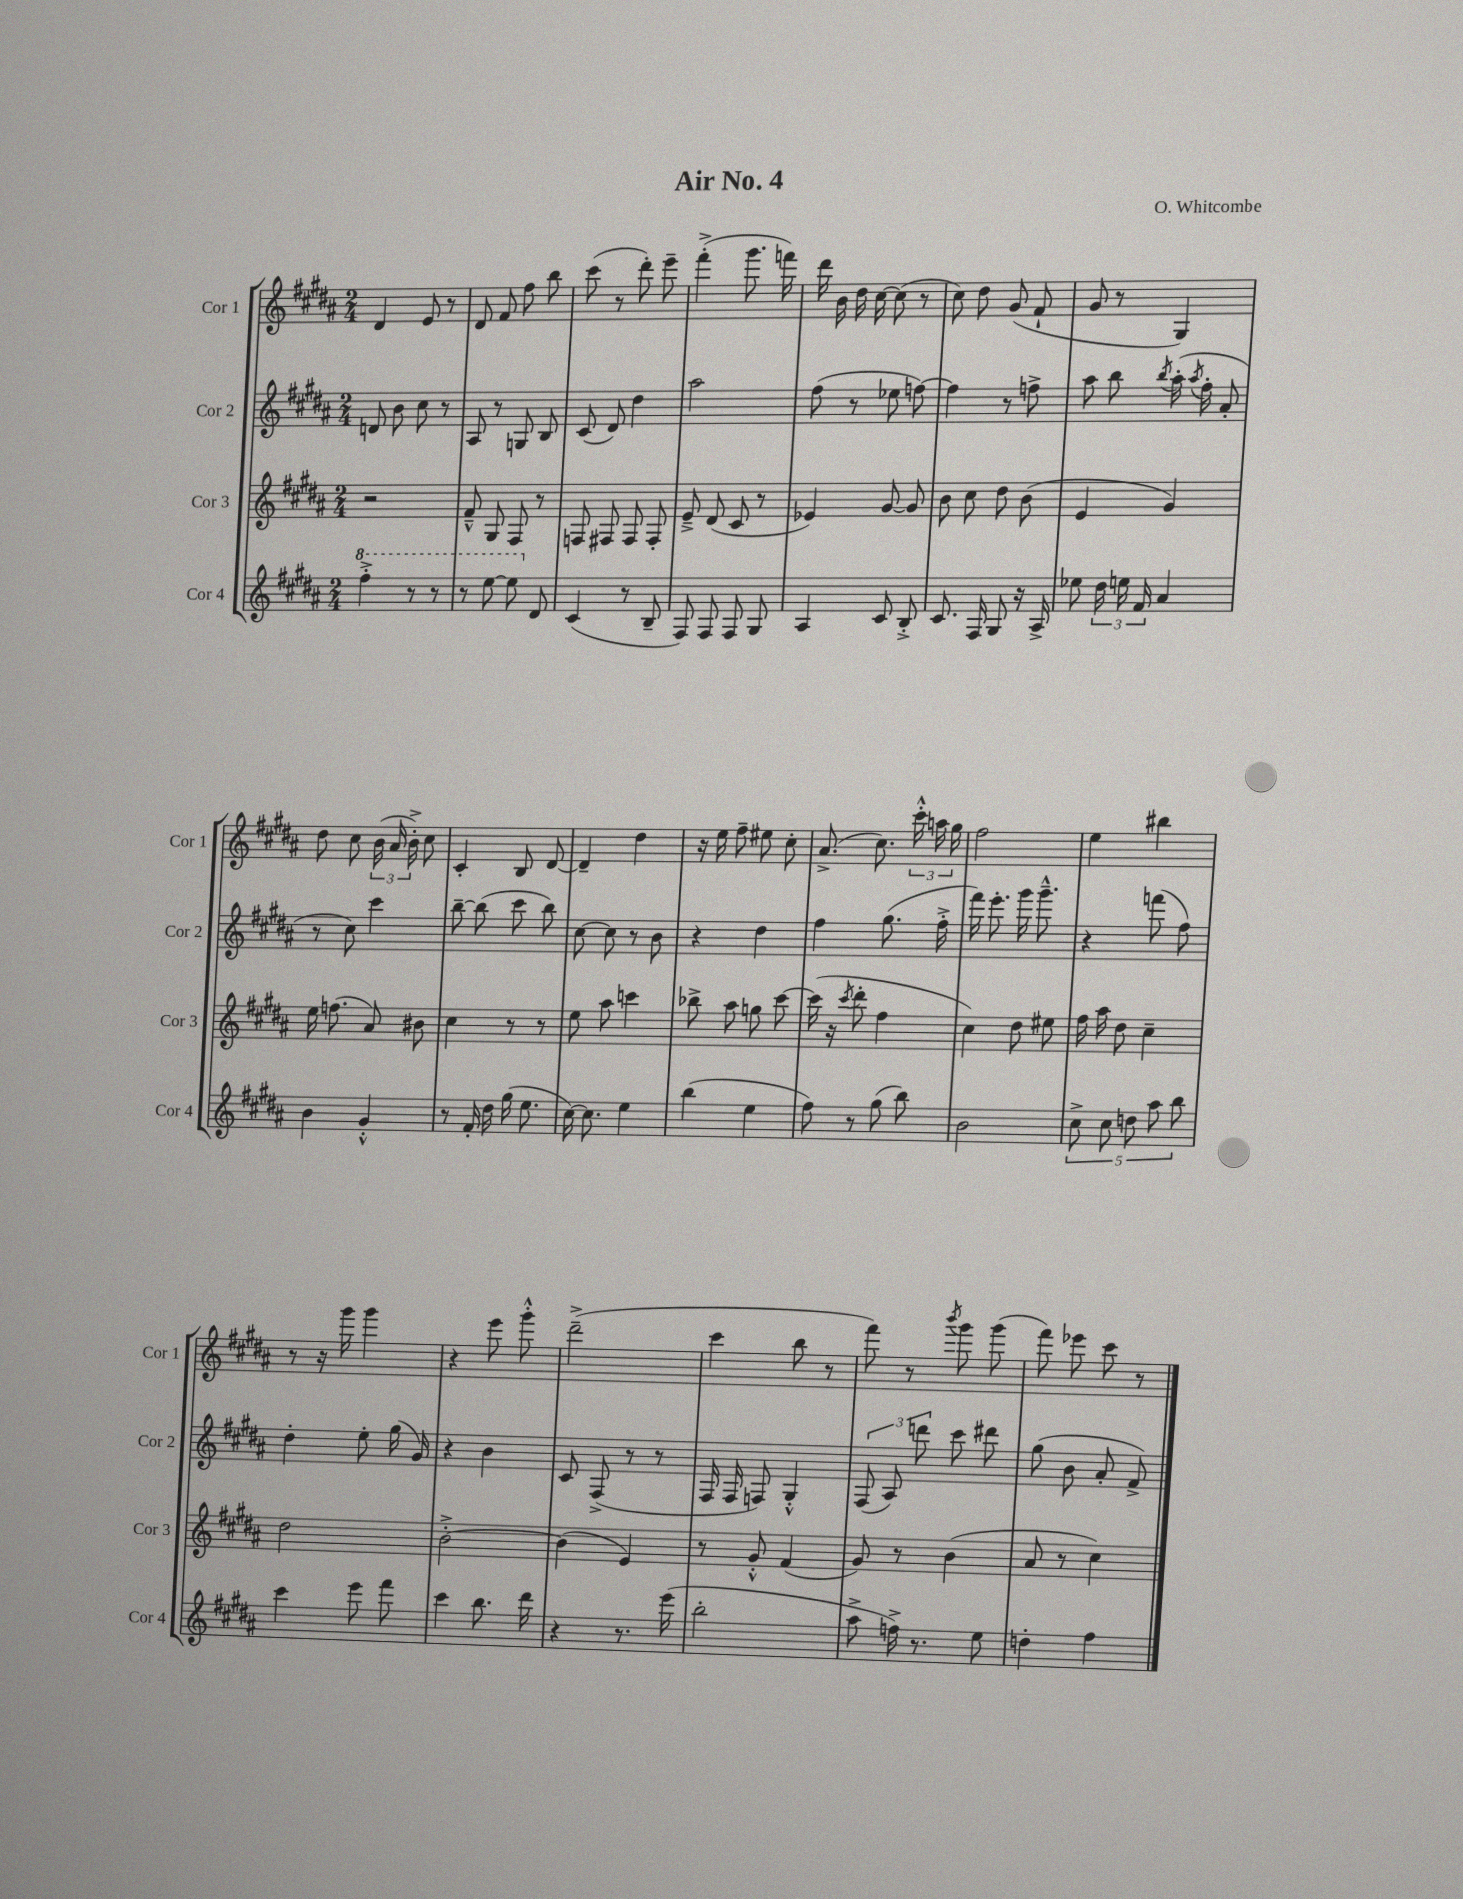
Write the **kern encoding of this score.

**kern	**kern	**kern	**kern
*staff4	*staff3	*staff2	*staff1
*clefG2	*clefG2	*clefG2	*clefG2
*k[f#c#g#d#a#]	*k[f#c#g#d#a#]	*k[f#c#g#d#a#]	*k[f#c#g#d#a#]
*M2/4	*M2/4	*M2/4	*M2/4
4fff#'^\	2r	8d/	4d#/
.	.	8b\	.
8r	.	8cc#\	8e/
8r	.	8r	8r
=	=	=	=
8r	8f#~^^/	8A#/	8d#/
[8eee\	8G#/	8r	8f#/
8eee\]	8F#/	8G/	8ff#\
8d#/	8r	8B/	8bb\
=	=	=	=
(4c#/	8F/	(8c#/	(8ccc#\
.	8F#/	8d#/)	8r
8r	8F#/	4dd#\	8ddd#'\)
8B~/	8F#'/	.	8eee~\
=	=	=	=
8F#/)	8e~^/	2aa#\	(4fff#'^\
8F#/	(8d#/	.	.
8F#/	8c#/	.	8.ggg#\
8G#/	8r	.	.
.	.	.	16fff\)
=	=	=	=
4A#/	4e-/)	(8ff#\	16ddd#\
.	.	.	16b\
.	.	8r	16dd#\
.	.	.	[16cc#\
8c#/	[8g#/	8ee-\	(8cc#\]
8B'^/	8g#/]	[8ff\)	8r
=	=	=	=
8.c#/	8b\	4ff\]	8cc#\)
.	8cc#\	.	8dd#\
16F#/	.	.	.
8G#/	8dd#\	8r	(8g#/
16r	(8b\	8ff^\	8f#`/
16A#^/	.	.	.
=	=	=	=
8ee-\	4e/	8aa#\	8g#/
24dd#\	.	8bb\	8r
24ee\	.	.	.
24f#/	.	.	.
.	.	8qbb/	.
4a#/	4g#/)	(16aa#'\	4G#/)
.	.	8qaa#/	.
.	.	16ff#'\	.
.	.	8a#'/	.
=	=	=	=
4b\	16ee\	8r	8dd#\
.	(8.ff\	.	.
.	.	8cc#\)	8cc#\
4g#'^^/	8a#/)	4ccc#\	(24b\
.	.	.	24a#/
.	.	.	24b'^\)
.	8b#\	.	8cc#\
=	=	=	=
8r	4cc#\	[8bb~\	4c#'/
16f#'/	.	(8bb\]	.
16dd#\	.	.	.
(16gg#\	8r	8ccc#\	8B/
8.ee\	.	.	.
.	8r	8bb\)	[8d#/
=	=	=	=
[16cc#\)	8ee\	[8cc#\	4d#~/]
8.cc#\]	.	.	.
.	8aa#\	8cc#\]	.
4ee\	4ccc\	8r	4dd#\
.	.	8b\	.
=	=	=	=
(4bb\	8bb-^\	4r	16r
.	.	.	16ee\
.	8aa#\	.	8ff#~\
4ee\	8gg\	4dd#\	8ee#\
.	[8ccc#\	.	8cc#'\
=	=	=	=
8ff#\)	(16ccc#\]	4ff#\	(8.a#^/
.	16r	.	.
.	8qccc#/	.	.
8r	8ddd#'\	.	.
.	.	.	8.cc#\)
(8gg#\	4ff#\	(8.gg#\	.
8bb\)	.	.	24ccc#'^^\
.	.	.	24aa\
.	.	16ff#'^\	.
.	.	.	24gg#\
=	=	=	=
2b\	4cc#\)	16fff#\)	2ff#\
.	.	8.eee'\	.
.	8dd#\	16ggg#\	.
.	.	8.ggg#~^^\	.
.	8ee#\	.	.
=	=	=	=
10cc#^\	16ff#\	4r	4ee\
.	16aa#\	.	.
10cc#\	.	.	.
.	8dd#\	.	.
10dd\	.	.	.
.	4cc#~\	(8fff\	4bb#\
10aa#\	.	.	.
.	.	8ff#\)	.
10bb\	.	.	.
=	=	=	=
4ccc#\	2dd#\	4dd#'\	8r
.	.	.	16r
.	.	.	16ggg#\
8eee\	.	8ee'\	4ggg#\
8fff#\	.	(16gg#\	.
.	.	16g#/)	.
=	=	=	=
4ccc#\	[2b'^\	4r	4r
8.bb\	.	4b\	8eee\
.	.	.	8ggg#'^^\
16ddd#\	.	.	.
=	=	=	=
4r	(4b\]	8c#/	(2ddd#~^\
.	.	(8F#^/	.
8.r	4e/)	8r	.
.	.	8r	.
(16eee\	.	.	.
=	=	=	=
2bb'\	8r	16F#/	4ccc#\
.	.	16F#/	.
.	8g#'^^/	8F/)	.
.	(4f#/	4G#'^^/	8bb\
.	.	.	8r
=	=	=	=
8aa#^\	8g#/)	(12F#/	8fff#\)
.	.	12A#/)	.
16ff^\)	8r	.	8r
.	.	12ddd\	.
8.r	.	.	.
.	.	.	8qbbb/
.	(4b\	8ccc#\	8ggg#\
8ee\	.	8ddd#\	(8ggg#\
=	=	=	=
4dd'\	8a#/	(8gg#\	8fff#\)
.	8r	8b\	8eee-\
4ff#\	4cc#\)	8a#'/	8ccc#\
.	.	8f#^/)	8r
==	==	==	==
*-	*-	*-	*-
